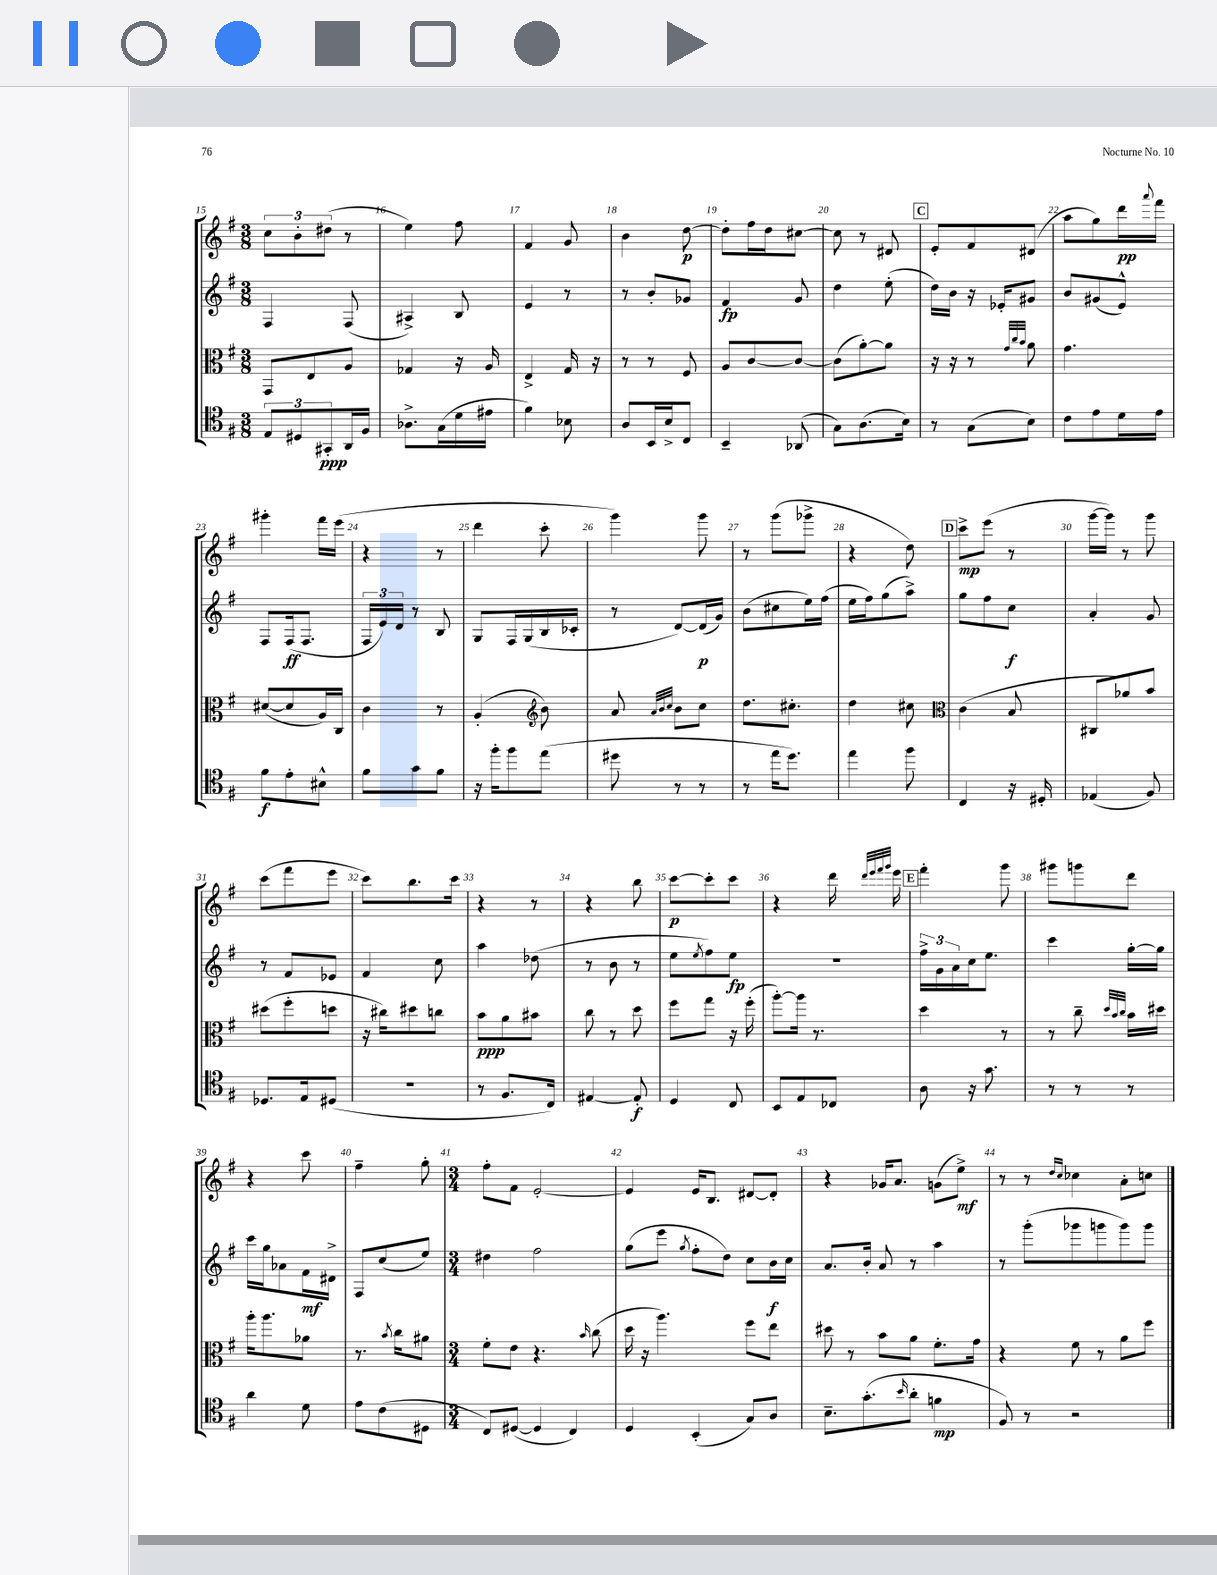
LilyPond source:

<<
\new StaffGroup <<
\new Staff = "s0" {
    \clef treble \key g \major \numericTimeSignature \time 3/8
    \tuplet 3/2 { c''8 b'8-. dis''8( } r8 |
    e''4) fis''8 |
    fis'4 g'8 |
    b'4 d''8~\p |
    d''8-. fis''16 d''16 cis''8~ |
    cis''8 r8 dis'8 |
    \mark \markup { \box "C" } e'8-. fis'8 dis'8( |
    a''8 g''8) d'''16\pp \appoggiatura { a'''8 } fis'''16 |
    gis'''4-. fis'''16 e'''16( |
    r4 r8 |
    d'''4 c'''8-. |
    g'''4) g'''8 |
    r8 g'''8( ges'''8-> |
    r4 d''8) |
    \mark \markup { \box "D" } c'''8->\mp e'''8( r8 |
    g'''16~ g'''16) r8 g'''8 |
    c'''8( fis'''8 e'''8 |
    c'''8) b''8. c'''16 |
    r4 r8 |
    r4 b''8 |
    c'''8~\p c'''8-. c'''8 |
    r4 d'''16 \grace { d'''32 e'''32 fis'''32 g'''32 } e'''16 |
    \mark \markup { \box "E" } fis'''4-. g'''8 |
    gis'''8 g'''8 d'''8 |
    r4 c'''8 |
    fis''4-- g''8-. |
    \numericTimeSignature \time 3/4 fis''8-. fis'8 e'2~-. |
    e'4 e'16 b8. dis'8~ dis'8-. |
    r4 ges'16 a'8. g'8( e''8->\mf) |
    r8 r8 \grace { d''16 c''16 } ces''4 a'8-. c''8 \bar "|." |
}
\new Staff = "s1" {
    \clef treble \key g \major \numericTimeSignature \time 3/8
    fis4 fis8( |
    ais4->) b8 |
    e'4 r8 |
    r8 b'8-. ges'8 |
    fis'4\fp g'8 |
    d''4 e''8-.( |
    \mark \markup { \box "C" } d''16) b'16 r16 ees'16-. gis'8 |
    b'8 gis'8( e'8-^) |
    fis8 fis16\ff( fis8. |
    \tuplet 3/2 { fis16 e'16) d'16 } r8 b8 |
    g8 fis16 g16( b16 ces'16-. |
    r8 d'8~) d'16\p( g'16) |
    b'8( cis''8 e''16) fis''16( |
    e''16 fis''16) g''8( a''8->) |
    \mark \markup { \box "D" } g''8 fis''8 c''8\f |
    a'4-. g'8 |
    r8 fis'8 ees'8 |
    fis'4 c''8 |
    a''4 des''8( |
    r8 b'8 r8 |
    e''8 \acciaccatura { e''8 } fis''8) e''8\fp |
    R4. |
    \mark \markup { \box "E" } \tuplet 3/2 { fis''16-> g'16 a'16 } c''16 e''8. |
    c'''4 g''16~-. g''16 |
    c'''16 g''16 aes'8 fis'16\mf dis'16-> |
    fis8 c''8( e''8) |
    \numericTimeSignature \time 3/4 dis''4 fis''2 |
    g''8( e'''8 \acciaccatura { g''8 } fis''8-. d''8) c''8 b'16\f c''16 |
    a'8. b'16-. a'8 r8 a''4 |
    r8 g'''8-.( ges'''8 g'''8 g'''8) g'''8 \bar "|." |
}
\new Staff = "s2" {
    \clef alto \key g \major \numericTimeSignature \time 3/8
    g,8 e8 a8 |
    ges4 r16 a16 |
    e4-> g16 r16 |
    r8 r8 fis8 |
    a8 c'8~ c'8~ |
    c'8( a'8~-.) a'8 |
    \mark \markup { \box "C" } r16 r16 r8 \grace { g'32 c''32 b'32 } a'8 |
    g'4. |
    dis'8~( dis'8 a16) c16 |
    c'4 r8 |
    a4-.( \clef treble b'8) |
    a'8 \grace { a'32 b'32 c''32 } b'8 c''8 |
    d''8. cis''8.-. |
    d''4 cis''8 |
    \mark \markup { \box "D" } \clef alto c'4( b8 |
    cis8 aes'8) b'8 |
    dis''8( fis''8-. d''8 |
    r16 cis''16) dis''8 c''8 |
    b'8\ppp a'8 bis'8 |
    c''8 r8 d''8 |
    fis''8 g''8 r16 fis''16-.( |
    a''8~-.) a''16 r8. |
    \mark \markup { \box "E" } d''4 r8 |
    r8 c''8-- \grace { d''32 b'32 c''32 } b'16 dis''16 |
    a''16-. a''8. aes'8 |
    r8. \acciaccatura { b'8 } c''16 ais'8 |
    \numericTimeSignature \time 3/4 fis'8-. e'8 r4. \grace { b'16 } c''8( |
    d''16 r16 a''4.) fis''8 e''8 |
    dis''8 r8 b'8 a'8 fis'8.-. g'16 |
    r4 fis'8 r8 a'8 fis''8 \bar "|." |
}
\new Staff = "s3" {
    \clef tenor \key g \major \numericTimeSignature \time 3/8
    \tuplet 3/2 { e8 dis8 gis,8-.\ppp } a,16 fis16 |
    aes8.-> g16( d'16 eis'16 |
    fis'4) bes8 |
    a8 b,16 b16-> c8 |
    b,4-- aes,8( |
    g8) a8.( b16) |
    \mark \markup { \box "C" } r8 g8( b8) |
    c'8 e'8 d'16 e'16 |
    fis'8\f e'8-. bis8-^ |
    fis'8 g'8 fis'8 |
    r16 fis''16-. fis''8 e''8( |
    dis''8 r8 r8 |
    r8 e''16 d''8.) |
    e''4 fis''8 |
    \mark \markup { \box "D" } c4 r16 dis16-. |
    ees4( fis8) |
    des8. e16 dis8( |
    R4. |
    r8 fis8. c16) |
    eis4~ eis8-.\f |
    d4 c8 |
    b,8 e8 ces8 |
    \mark \markup { \box "E" } a8 r16 g'8. |
    r8 r8 r8 |
    a'4 d'8 |
    e'8 c'8( dis8 |
    \numericTimeSignature \time 3/4 c8) dis8~( dis4 c4) |
    d4 b,4-.( g8) a8 |
    b8.-- g'8.-.( \grace { b'16 } a'8-. f'4\mp |
    fis8) r8 r2 \bar "|." |
}
>>
>>
\layout { \context { \Score currentBarNumber = #15 \override BarNumber.break-visibility = ##(#f #t #t) barNumberVisibility = #all-bar-numbers-visible } }
